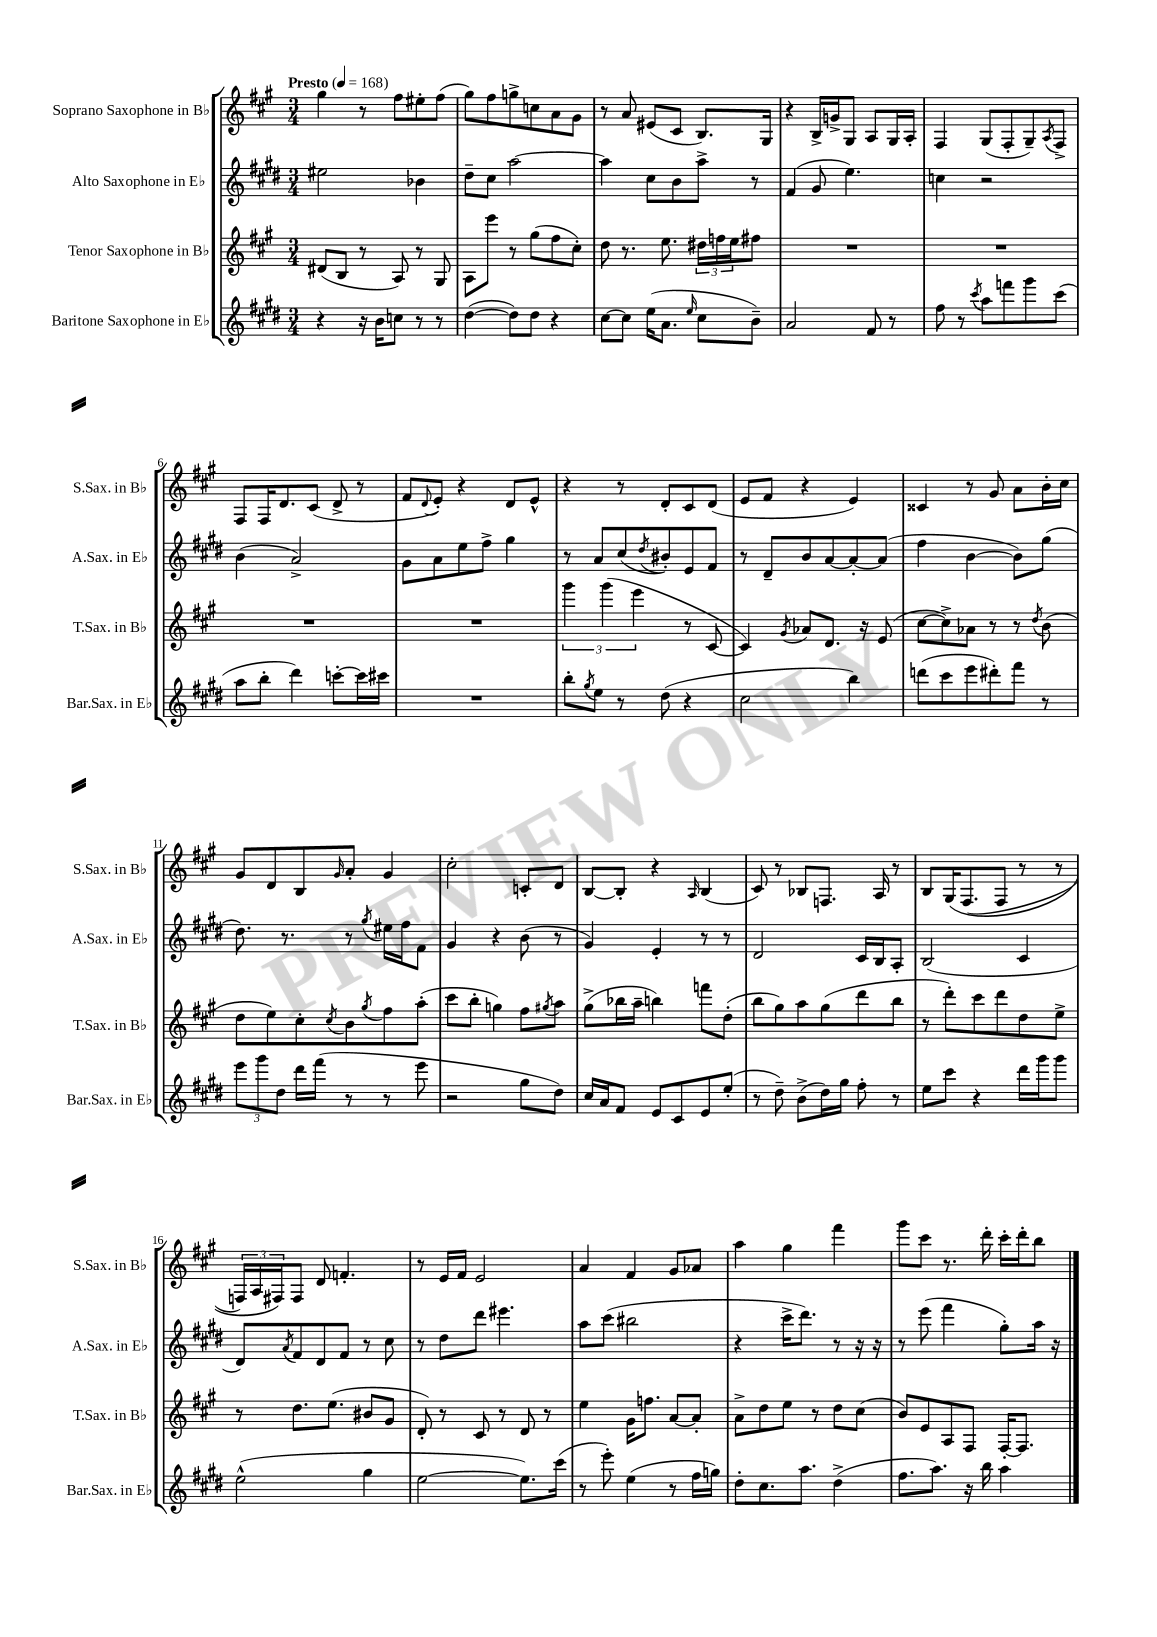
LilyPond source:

<<
\new StaffGroup <<
\new Staff = "s0" \with { instrumentName = "Soprano Saxophone in Bb" shortInstrumentName = "S.Sax. in Bb" } {
    \clef treble \key a \major \numericTimeSignature \time 3/4 \tempo "Presto" 4 = 168
    gis''4 r8 fis''8 eis''8-. fis''8( |
    gis''8) fis''8 g''8-> c''8 a'8 gis'8 |
    r8 a'8 eis'8( cis'8 b8.) gis16 |
    r4 b16-> g'16-> gis8 a8 gis16 a16-. |
    fis4 gis8( fis8-. gis8--) \acciaccatura { a8 } fis8-> |
    fis8 fis16 d'8. cis'8( d'8-> r8 |
    fis'8 \appoggiatura { d'8 } e'8-.) r4 d'8 e'8-^ |
    r4 r8 d'8-. cis'8 d'8( |
    e'8 fis'8 r4 e'4) |
    cisis'4 r8 gis'8 a'8 b'16-. cis''16 |
    gis'8 d'8 b8 \grace { gis'16 } a'8-. gis'4 |
    cis''2-. c'8-. d'8 |
    b8~ b8-. r4 \grace { a16 } b4( |
    cis'8) r8 bes8 f8. a16 r8 |
    b8 gis16\( fis8.( fis8 r8 r8 |
    \tuplet 3/2 { f16) a16 fis16\) } fis8 d'8 f'4.-. |
    r8 e'16 fis'16 e'2 |
    a'4 fis'4 gis'8 aes'8 |
    a''4 gis''4 fis'''4 |
    gis'''8 cis'''8 r8. d'''16-. cis'''16-. d'''16-. b''8 \bar "|." |
}
\new Staff = "s1" \with { instrumentName = "Alto Saxophone in Eb" shortInstrumentName = "A.Sax. in Eb" } {
    \clef treble \key e \major \numericTimeSignature \time 3/4
    eis''2 bes'4 |
    dis''8-- cis''8 a''2~ |
    a''4 cis''8 b'8 a''8-> r8 |
    fis'4( gis'8 e''4.) |
    c''4 r2 |
    b'4( a'2->) |
    gis'8 a'8 e''8 fis''8-> gis''4 |
    r8 a'8 cis''8( \acciaccatura { dis''8 } bis'8-.) e'8 fis'8 |
    r8 dis'8-- b'8 a'8~ a'8~-. a'8( |
    fis''4 b'4~ b'8) gis''8( |
    dis''8.) r8. r8 \acciaccatura { gis''8 } eis''16 fis''16 fis'8 |
    gis'4 r4 b'8( r8 |
    gis'4) e'4-. r8 r8 |
    dis'2 cis'16 b16 a8-. |
    b2( cis'4 |
    dis'8) \acciaccatura { a'8 } fis'8 dis'8 fis'8 r8 cis''8 |
    r8 dis''8 dis'''8 eis'''4. |
    a''8 cis'''8( bis''2 |
    r4 cis'''16-> dis'''8.) r8 r16 r16 |
    r8 e'''8( fis'''4 gis''8-.) a''16 r16 \bar "|." |
}
\new Staff = "s2" \with { instrumentName = "Tenor Saxophone in Bb" shortInstrumentName = "T.Sax. in Bb" } {
    \clef treble \key a \major \numericTimeSignature \time 3/4
    dis'8( b8 r8 a8) r8 gis8 |
    a8 e'''8 r8 gis''8( fis''8 cis''8-.) |
    d''8 r8. e''8. \tuplet 3/2 { dis''16 f''16 e''16 } fis''8 |
    R2. |
    R2. |
    R2. |
    R2. |
    \tuplet 3/2 { gis'''4 gis'''4( e'''4 } r8 cis'8~ |
    cis'4) \acciaccatura { gis'8 } aes'8 d'8. r16 e'8( |
    cis''8~ cis''8->) aes'8 r8 r8 \acciaccatura { d''8 } b'8( |
    d''8 e''8) cis''8-. \acciaccatura { cis''8 } b'8 \acciaccatura { gis''8 } fis''8 a''8-.( |
    cis'''8 b''8-. g''4) fis''8 \acciaccatura { gis''8 } a''8 |
    gis''8->( bes''16 a''16-- b''4) f'''8 d''8-.( |
    b''8 gis''8) a''8 gis''8( d'''8 b''8 |
    r8 d'''8-.) cis'''8 d'''8 d''8 e''8-> |
    r8 d''8. e''8.( bis'8 gis'8 |
    d'8-.) r8 cis'8 r8 d'8 r8 |
    e''4 gis'16 f''8. a'8~ a'8-. |
    a'8-> d''8 e''8 r8 d''8 cis''8( |
    b'8) e'8 a8 fis8 fis16~-. fis8. \bar "|." |
}
\new Staff = "s3" \with { instrumentName = "Baritone Saxophone in Eb" shortInstrumentName = "Bar.Sax. in Eb" } {
    \clef treble \key e \major \numericTimeSignature \time 3/4
    r4 r16 b'16 c''8 r8 r8 |
    dis''4~( dis''8) dis''8 r4 |
    cis''8~ cis''8 e''16( a'8. \grace { e''16 } cis''8 b'8--) |
    a'2 fis'8 r8 |
    fis''8 r8 \acciaccatura { cis'''8 } a''8 f'''8 gis'''8 cis'''8( |
    a''8 b''8-. dis'''4) c'''8~-. c'''16 cis'''16 |
    R2. |
    b''8-. \acciaccatura { gis''8 } e''8 r8 dis''8( r4 |
    cis''2 b''4) |
    d'''8( cis'''8 e'''8 dis'''8-.) fis'''8 r8 |
    \tuplet 3/2 { e'''8 gis'''8 dis''8 } dis'''16 fis'''16( r8 r8 e'''8 |
    r2 gis''8 dis''8) |
    cis''16 a'16 fis'8 e'8 cis'8 e'8 e''8-.( |
    r8 dis''8--) b'8->( dis''16) gis''16 fis''8-. r8 |
    e''8 cis'''8 r4 dis'''16 gis'''16 gis'''8 |
    e''2-^( gis''4 |
    e''2~ e''8.) cis'''16( |
    r8 e'''8-.) e''4( r8 fis''16 g''16) |
    dis''8-. cis''8. a''8. dis''4->( |
    fis''8. a''8.) r16 b''16 a''4 \bar "|." |
}
>>
>>
